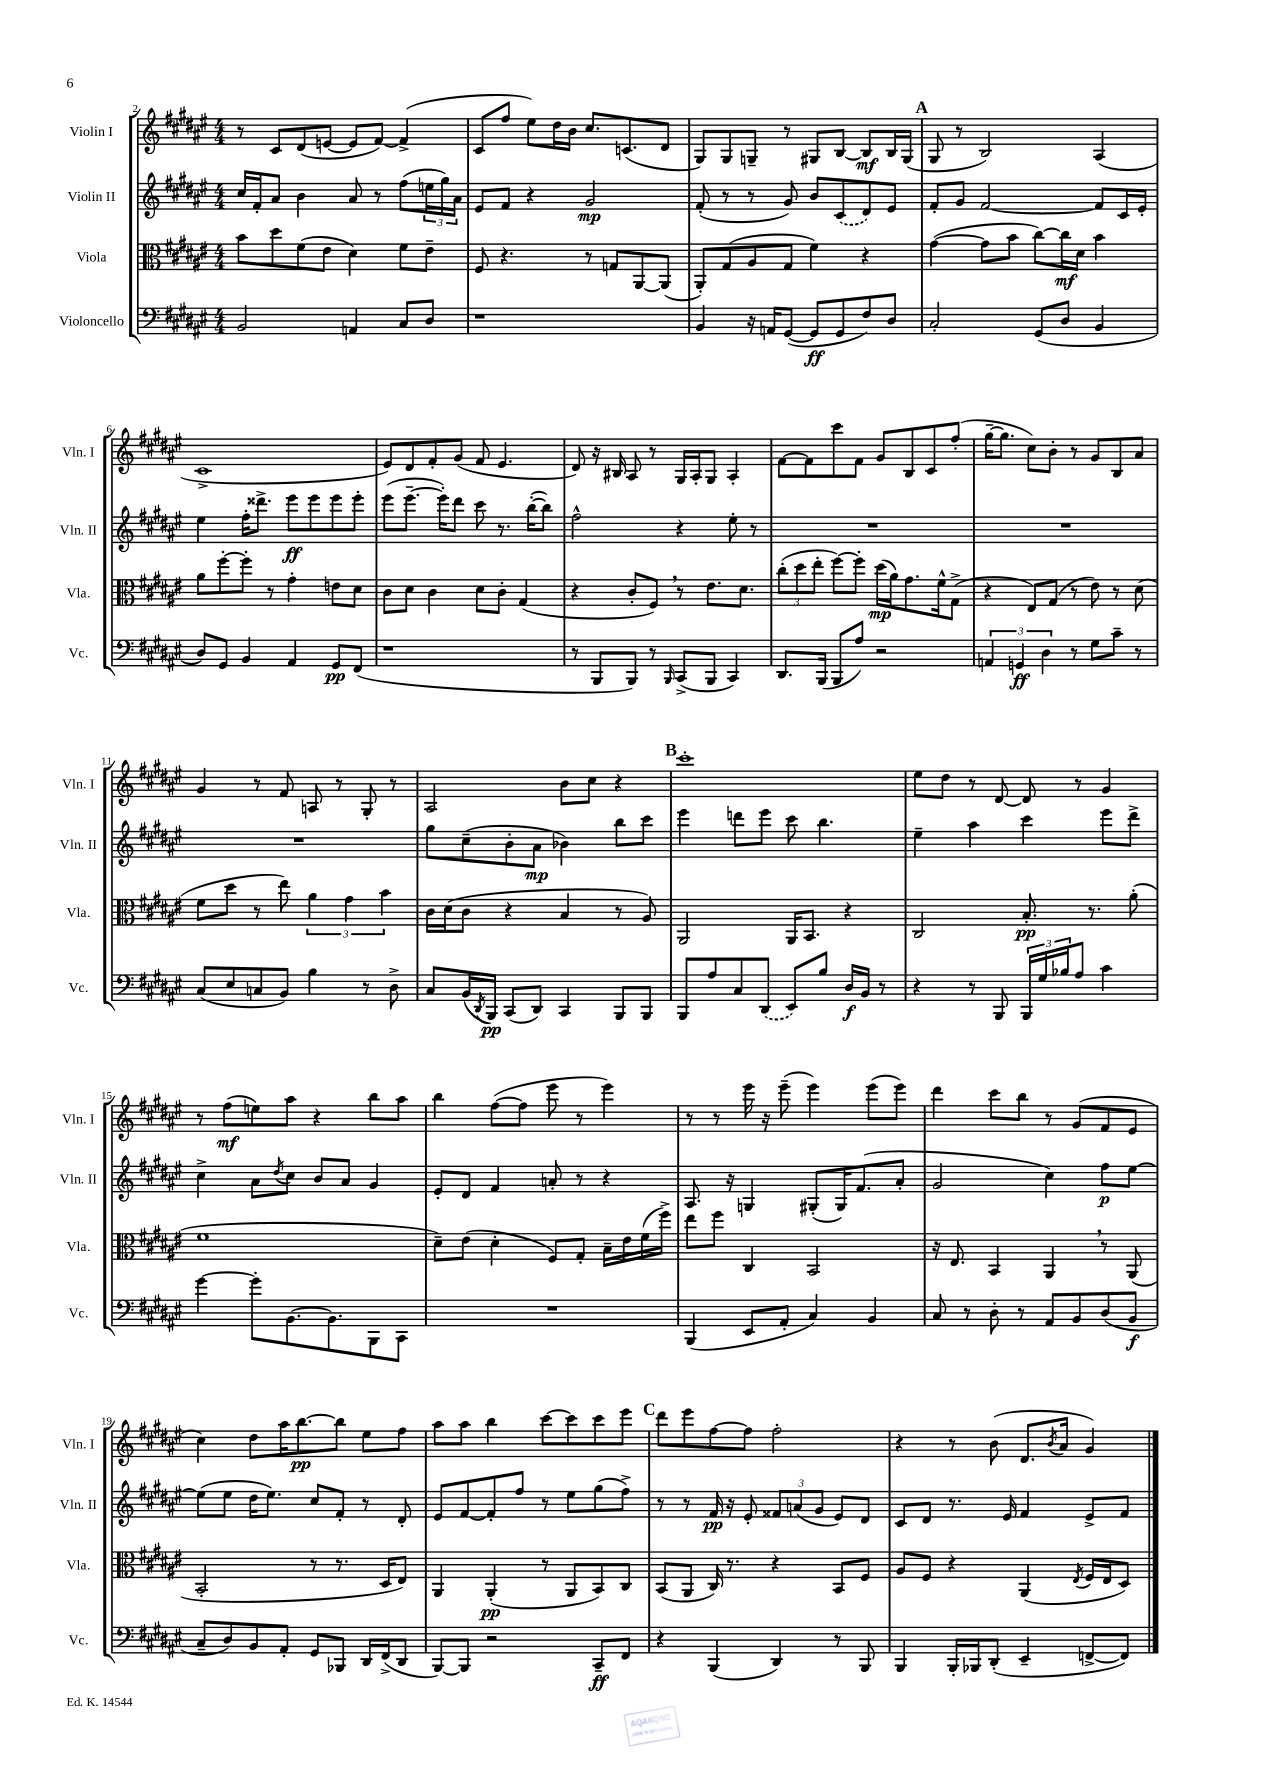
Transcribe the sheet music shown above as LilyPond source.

<<
\new StaffGroup <<
\new Staff = "s0" \with { instrumentName = "Violin I" shortInstrumentName = "Vln. I" } {
    \clef treble \key fis \major \numericTimeSignature \time 4/4
    r8 cis'8 dis'8( e'8~ e'8 fis'8~) fis'4->( |
    cis'8 fis''8 eis''8) dis''16 b'16 cis''8. c'8.( dis'8 |
    gis8) gis8 g8-- r8 gis8 b8~ b8\mf b16 gis16( |
    \mark \markup { \bold "A" } gis8 r8 b2) ais4( |
    cis'1-> |
    eis'8) dis'8 fis'8-. gis'8( fis'8 eis'4. |
    dis'8) r16 bis16 ais8 r8 gis16 ais16-. gis8 ais4-. |
    fis'8~ fis'8 cis'''8 fis'8 gis'8 b8 cis'8 fis''8-.( |
    gis''16~-- gis''8. cis''8) b'8-. r8 gis'8 b8 ais'8 |
    gis'4 r8 fis'8 a8 r8 gis8-. r8 |
    ais2 b'8 cis''8 r4 |
    \mark \markup { \bold "B" } cis'''1-. |
    eis''8 dis''8 r8 dis'8~ dis'8 r8 gis'4 |
    r8 fis''8\mf( e''8) ais''8 r4 b''8 ais''8 |
    b''4 fis''8~( fis''8 eis'''8 r8 eis'''4) |
    r8 r8 eis'''16 r16 eis'''8--( eis'''4) eis'''8( eis'''8) |
    dis'''4 cis'''8 b''8 r8 gis'8( fis'8 eis'8 |
    cis''4) dis''8 ais''16 b''8.~\pp b''8 eis''8 fis''8 |
    ais''8 ais''8 b''4 cis'''8~ cis'''8 cis'''8 eis'''8 |
    \mark \markup { \bold "C" } dis'''8 eis'''8 fis''8~ fis''8 fis''2-. |
    r4 r8 b'8( dis'8. \acciaccatura { b'8 } ais'16 gis'4) \bar "|." |
}
\new Staff = "s1" \with { instrumentName = "Violin II" shortInstrumentName = "Vln. II" } {
    \clef treble \key fis \major \numericTimeSignature \time 4/4
    cis''16 fis'16-. ais'8 b'4 ais'8 r8 fis''8( \tuplet 3/2 { e''16 gis''16) ais'16 } |
    eis'8 fis'8 r4 gis'2\mp |
    fis'8-.( r8 r8 gis'8) b'8 \once \slurDashed cis'8( dis'8) eis'8 |
    \mark \markup { \bold "A" } fis'8-. gis'8 fis'2~ fis'8 cis'16 eis'16-. |
    eis''4 fis''16-. disis'''8.-> eis'''8\ff eis'''8 eis'''8 eis'''8-. |
    eis'''8( eis'''8.~-- eis'''16-.) dis'''8 cis'''8 r8. b''16~-.( b''8) |
    fis''2-^ r4 eis''8-. r8 |
    R1 |
    R1 |
    R1 |
    gis''8 cis''8--( b'8-. ais'8\mp bes'4) b''8 cis'''8 |
    \mark \markup { \bold "B" } eis'''4 d'''8 eis'''8 cis'''8 b''4. |
    eis''4-- ais''4 cis'''4 eis'''8 dis'''8-> |
    cis''4-> ais'8 \acciaccatura { dis''8 } cis''8 b'8 ais'8 gis'4 |
    eis'8-. dis'8 fis'4 a'8-. r8 r4 |
    ais8. r16 g4 gis8-.( gis16) fis'8.( ais'8-. |
    gis'2 cis''4) fis''8\p eis''8~ |
    eis''8( eis''8 dis''16 eis''8.) cis''8 fis'8-. r8 dis'8-. |
    eis'8 fis'8~ fis'8-. fis''8 r8 eis''8 gis''8( fis''8->) |
    \mark \markup { \bold "C" } r8 r8 fis'16\pp r16 eis'8-. \tuplet 3/2 { fisis'8 a'8( gis'8 } eis'8) dis'8 |
    cis'8 dis'8 r8. eis'16 fis'4 eis'8-> fis'8 \bar "|." |
}
\new Staff = "s2" \with { instrumentName = "Viola" shortInstrumentName = "Vla." } {
    \clef alto \key fis \major \numericTimeSignature \time 4/4
    b'8 dis''8 fis'8( eis'8 dis'4) fis'8 eis'8-- |
    fis8 r4. r8 g8 ais,8~ ais,8( |
    ais,8-.) gis8( ais8 gis8 fis'4) r4 |
    \mark \markup { \bold "A" } gis'4~( gis'8 b'8 cis''8~) cis''16\mf dis'16 b'4 |
    ais'8 fis''8~-. fis''8-. r8 gis'4-. e'8 dis'8 |
    cis'8 dis'8 cis'4 dis'8 cis'8-. gis4( |
    r4 cis'8-. fis8) \breathe r8 eis'8. dis'8. |
    \tuplet 3/2 { cis''8-.( dis''8 eis''8-. } fis''8~) fis''8-. dis''16\mp( ais'16) gis'8. fis'16-^ gis8->( |
    r4 eis8) gis8( r8 eis'8) r8 dis'8( |
    fis'8 dis''8 r8 eis''8) \tuplet 3/2 { ais'4 gis'4 b'4 } |
    cis'16 dis'16( cis'8 r4 b4 r8 ais8) |
    \mark \markup { \bold "B" } ais,2 ais,16 b,8. r4 |
    cis2 b8.-.\pp r8. ais'8-.( |
    fis'1 |
    dis'8--) eis'8( dis'4-. fis8) gis8-. b16-- eis'16 fis'16( fis''16->) |
    eis''8 fis''8 cis4 b,2 |
    r16 eis8. b,4 ais,4 \breathe r8 ais,8( |
    b,2-. r8 r8. dis16 eis8) |
    ais,4 ais,4-.\pp( r8 ais,8 b,8) cis8 |
    \mark \markup { \bold "C" } b,8( ais,8 cis16) r8. r4 b,8 fis8 |
    ais8 fis8 r4 ais,4( \acciaccatura { eis8 } fis16 eis16 dis8) \bar "|." |
}
\new Staff = "s3" \with { instrumentName = "Violoncello" shortInstrumentName = "Vc." } {
    \clef bass \key fis \major \numericTimeSignature \time 4/4
    b,2 a,4 cis8 dis8 |
    r1 |
    b,4 r16 a,16 gis,8~( gis,8\ff gis,8 fis8) dis8 |
    \mark \markup { \bold "A" } cis2-. gis,8( dis8 b,4 |
    dis8) gis,8 b,4 ais,4 gis,8\pp fis,8( |
    r1 |
    r8 b,,8 b,,8) r8 \grace { b,,16 } cis,8->( b,,8 cis,4) |
    dis,8. b,,16( b,,8 ais8) r2 |
    \tuplet 3/2 { a,4 g,4\ff dis4 } r8 gis8 cis'8-- r8 |
    cis8( eis8 c8 b,8) b4 r8 dis8-> |
    cis8 b,16( \acciaccatura { dis,8 } b,,16\pp) cis,8( dis,8) cis,4 b,,8 b,,8 |
    \mark \markup { \bold "B" } b,,8 ais8 cis8 \once \slurDashed dis,8( eis,8) b8 dis16\f b,16 r8 |
    r4 r8 b,,8 \tuplet 3/2 { b,,16 gis16 bes16 } ais8 cis'4 |
    gis'4~ gis'8-. b,8.~ b,8. b,,8 cis,8 |
    R1 |
    b,,4( eis,8 ais,8-. cis4) b,4 |
    cis8 r8 dis8-. r8 ais,8 b,8 dis8( b,8\f |
    cis8-- dis8) b,8 ais,8-. gis,8 bes,,8 dis,16 fis,16->( dis,8 |
    b,,8~) b,,8 r2 cis,8--\ff fis,8 |
    \mark \markup { \bold "C" } r4 b,,4( dis,4) r8 b,,8 |
    b,,4 b,,16-. bes,,16 dis,8-.( eis,4-- f,8~-> f,8) \bar "|." |
}
>>
>>
\layout { \context { \Score currentBarNumber = #2 } }
